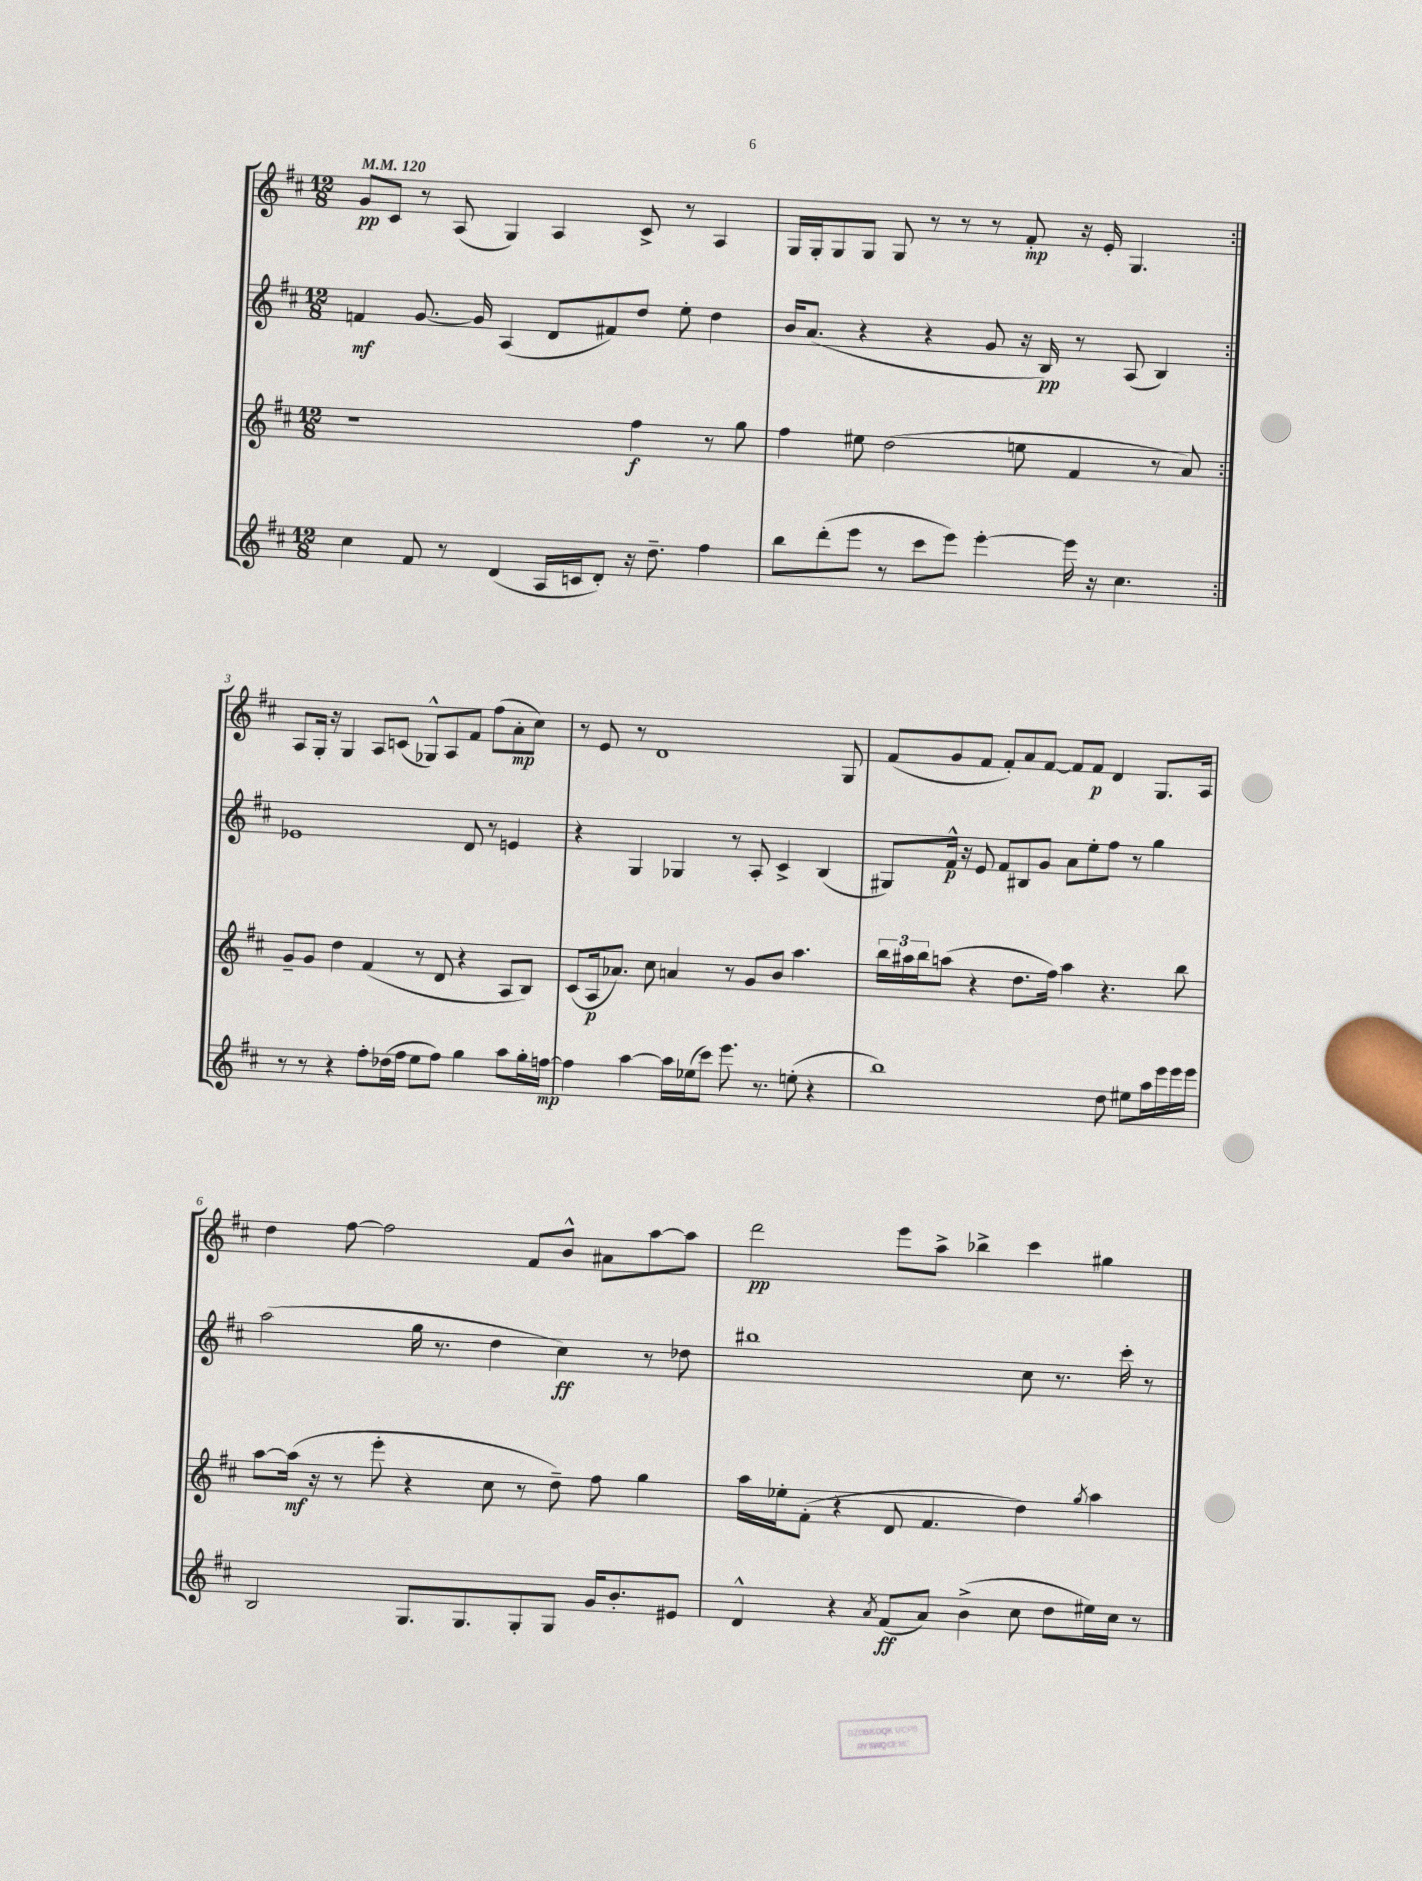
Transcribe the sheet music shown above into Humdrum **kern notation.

**kern	**dynam	**kern	**dynam	**kern	**dynam	**kern	**dynam
*part4	*part4	*part3	*part3	*part2	*part2	*part1	*part1
*staff4	*staff4	*staff3	*staff3	*staff2	*staff2	*staff1	*staff1
*clefG2	*	*clefG2	*	*clefG2	*	*clefG2	*
*k[f#c#]	*	*k[f#c#]	*	*k[f#c#]	*	*k[f#c#]	*
*M12/8	*	*M12/8	*	*M12/8	*	*M12/8	*
*MM120	*	*MM120	*	*MM120	*	*MM120	*
=1	=1	=1	=1	=1	=1	=1	=1
4cc#\	.	1r	.	4fn/	mf	8g/L	pp
.	.	.	.	.	.	8c#/J	.
8f#/	.	.	.	[8.g/	.	8r	.
8r	.	.	.	.	.	(8A/	.
.	.	.	.	16g/]	.	.	.
(4d/	.	.	.	(4A/	.	4G/)	.
16A/LL	.	.	.	8d/L	.	4A/	.
16cn/J	.	.	.	.	.	.	.
8d'/J)	.	.	.	8f#X/)	.	.	.
16r	.	4ff#\	f	8dd/J	.	8c#^/	.
8.dd~\	.	.	.	.	.	.	.
.	.	.	.	8ee'\	.	8r	.
4ff#\	.	8r	.	4dd\	.	4A/	.
.	.	8gg\	.	.	.	.	.
=2	=2	=2	=2	=2	=2	=2	=2
8bb\L	.	4ff#\	.	16b/KL	.	16G/LL	.
.	.	.	.	(8.a/J	.	16G'/J	.
(8ddd'\	.	.	.	.	.	8G/	.
8eee\J	.	8ee#X\	.	4r	.	8G/J	.
8r	.	(2dd\	.	.	.	8G/	.
8ccc#\L	.	.	.	4r	.	8r	.
8eee\J)	.	.	.	.	.	8r	.
[4eee'\	.	.	.	8g/	.	8r	.
.	.	8een\	.	16r	.	8f#'/	mp
.	.	.	.	16B/)	pp	.	.
16eee\]	.	4f#/	.	8r	.	16r	.
16r	.	.	.	.	.	16e'/	.
4.cc#\	.	.	.	(8A/	.	4.G/	.
.	.	8r	.	4B/)	.	.	.
.	.	8a/)	.	.	.	.	.
!!LO:LB:g=z
=3:|!	=3:|!	=3:|!	=3:|!	=3:|!	=3:|!	=3:|!	=3:|!
8r	.	8g~/L	.	1e-X	.	8A/L	.
8r	.	8g/J	.	.	.	16G'/Jk	.
.	.	.	.	.	.	16r	.
4r	.	4dd\	.	.	.	4G/	.
8ff#'\L	.	(4f#/	.	.	.	8A/L	.
(16dd-X\L	.	.	.	.	.	(8cn/J	.
16ff#\JJ	.	.	.	.	.	.	.
8ee\L	.	8r	.	.	.	8G-X^^/L)	.
8ff#\J)	.	8d/	.	.	.	8A/	.
4gg\	.	4r	.	8d/	.	8f#/J	.
.	.	.	.	8r	.	(8ff#\L	.
8aa\L	.	8A/L	.	4en/	.	8a'\	mp
16gg'\L	.	8B/J)	.	.	.	8cc#\J)	.
[16ffn\JJ	mp	.	.	.	.	.	.
=4	=4	=4	=4	=4	=4	=4	=4
4ff\]	.	(8c#/L	.	4r	.	8r	.
.	.	16A/k	p	.	.	8e/	.
.	.	8.a-X/J)	.	.	.	.	.
[4aa\	.	.	.	4G/	.	8r	.
.	.	8cc#\	.	.	.	1d	.
16aa\LL]	.	4an/	.	4G-X/	.	.	.
(16ee-X\J	.	.	.	.	.	.	.
8ccc#\J)	.	.	.	.	.	.	.
8.eee\	.	8r	.	8r	.	.	.
.	.	8g/L	.	8A'/	.	.	.
8.r	.	.	.	.	.	.	.
.	.	8b/J	.	4c#^/	.	.	.
(8een'\	.	4.aa\	.	.	.	.	.
4r	.	.	.	(4B/	.	.	.
.	.	.	.	.	.	8G/	.
=5	=5	=5	=5	=5	=5	=5	=5
1bb)	.	24bb\LL	.	8G#X/L)	.	(8f#/L	.
.	.	24aa#X\	.	.	.	.	.
.	.	24bb\J	.	.	.	.	.
.	.	(8aan\J	.	16f#^^/Jk	p	8g/	.
.	.	.	.	16r	.	.	.
.	.	4r	.	8e/	.	8f#/J	.
.	.	.	.	8f#/L	.	8f#'/L)	.
.	.	8.dd\L	.	8B#X/	.	8a/	.
.	.	.	.	8g/J	.	[8f#/J	.
.	.	16ff#\Jk)	.	.	.	.	.
.	.	4aa\	.	8a\L	.	8f#/L]	.
.	.	.	.	8ee'\	.	8f#/J	p
8dd\	.	4.r	.	8ff#\J	.	4d/	.
8ee#X\L	.	.	.	8r	.	.	.
16aa\L	.	.	.	4gg\	.	8.G/L	.
16eee\	.	.	.	.	.	.	.
16eee\	.	8bb\	.	.	.	.	.
16eee\JJ	.	.	.	.	.	16A/Jk	.
!!LO:LB:g=z
=6	=6	=6	=6	=6	=6	=6	=6
2B/	.	[8aa\L	.	(2aa\	.	4dd\	.
.	.	(16aa\Jk]	mf	.	.	.	.
.	.	16r	.	.	.	.	.
.	.	8r	.	.	.	[8ff#\	.
.	.	8eee'\	.	.	.	2ff#\]	.
8.G/L	.	4r	.	16gg\	.	.	.
.	.	.	.	8.r	.	.	.
8.G/	.	.	.	.	.	.	.
.	.	8cc#\	.	4dd\	.	.	.
8G'/	.	8r	.	.	.	8f#/L	.
8G/J	.	8dd~\)	.	4cc#\)	ff	8b^^/J	.
16g/KL	.	8ff#\	.	.	.	8a#X\L	.
8.b'/	.	.	.	.	.	.	.
.	.	4gg\	.	8r	.	[8aa\	.
8e#X/J	.	.	.	8dd-X\	.	8aa\J]	.
=7	=7	=7	=7	=7	=7	=7	=7
4d^^/	.	16aa\LL	.	1bb#X	.	2ddd\	pp
.	.	16ee-X'\J	.	.	.	.	.
.	.	(8f#'\J	.	.	.	.	.
4r	.	4r	.	.	.	.	.
8qa/	.	.	.	.	.	.	.
(8f#/L	ff	8d/	.	.	.	8eee\L	.
8a/J)	.	4.f#/	.	.	.	8aa^\J	.
(4b^\	.	.	.	.	.	4bb-X^\	.
8cc#\	.	4dd\)	.	8cc#\	.	4ccc#\	.
8dd\L	.	.	.	8.r	.	.	.
.	.	8qgg/	.	.	.	.	.
16ee#X\L)	.	4aa\	.	.	.	4gg#X\	.
16cc#\JJ	.	.	.	16ccc#'\	.	.	.
8r	.	.	.	8r	.	.	.
==	==	==	==	==	==	==	==
*-	*-	*-	*-	*-	*-	*-	*-
